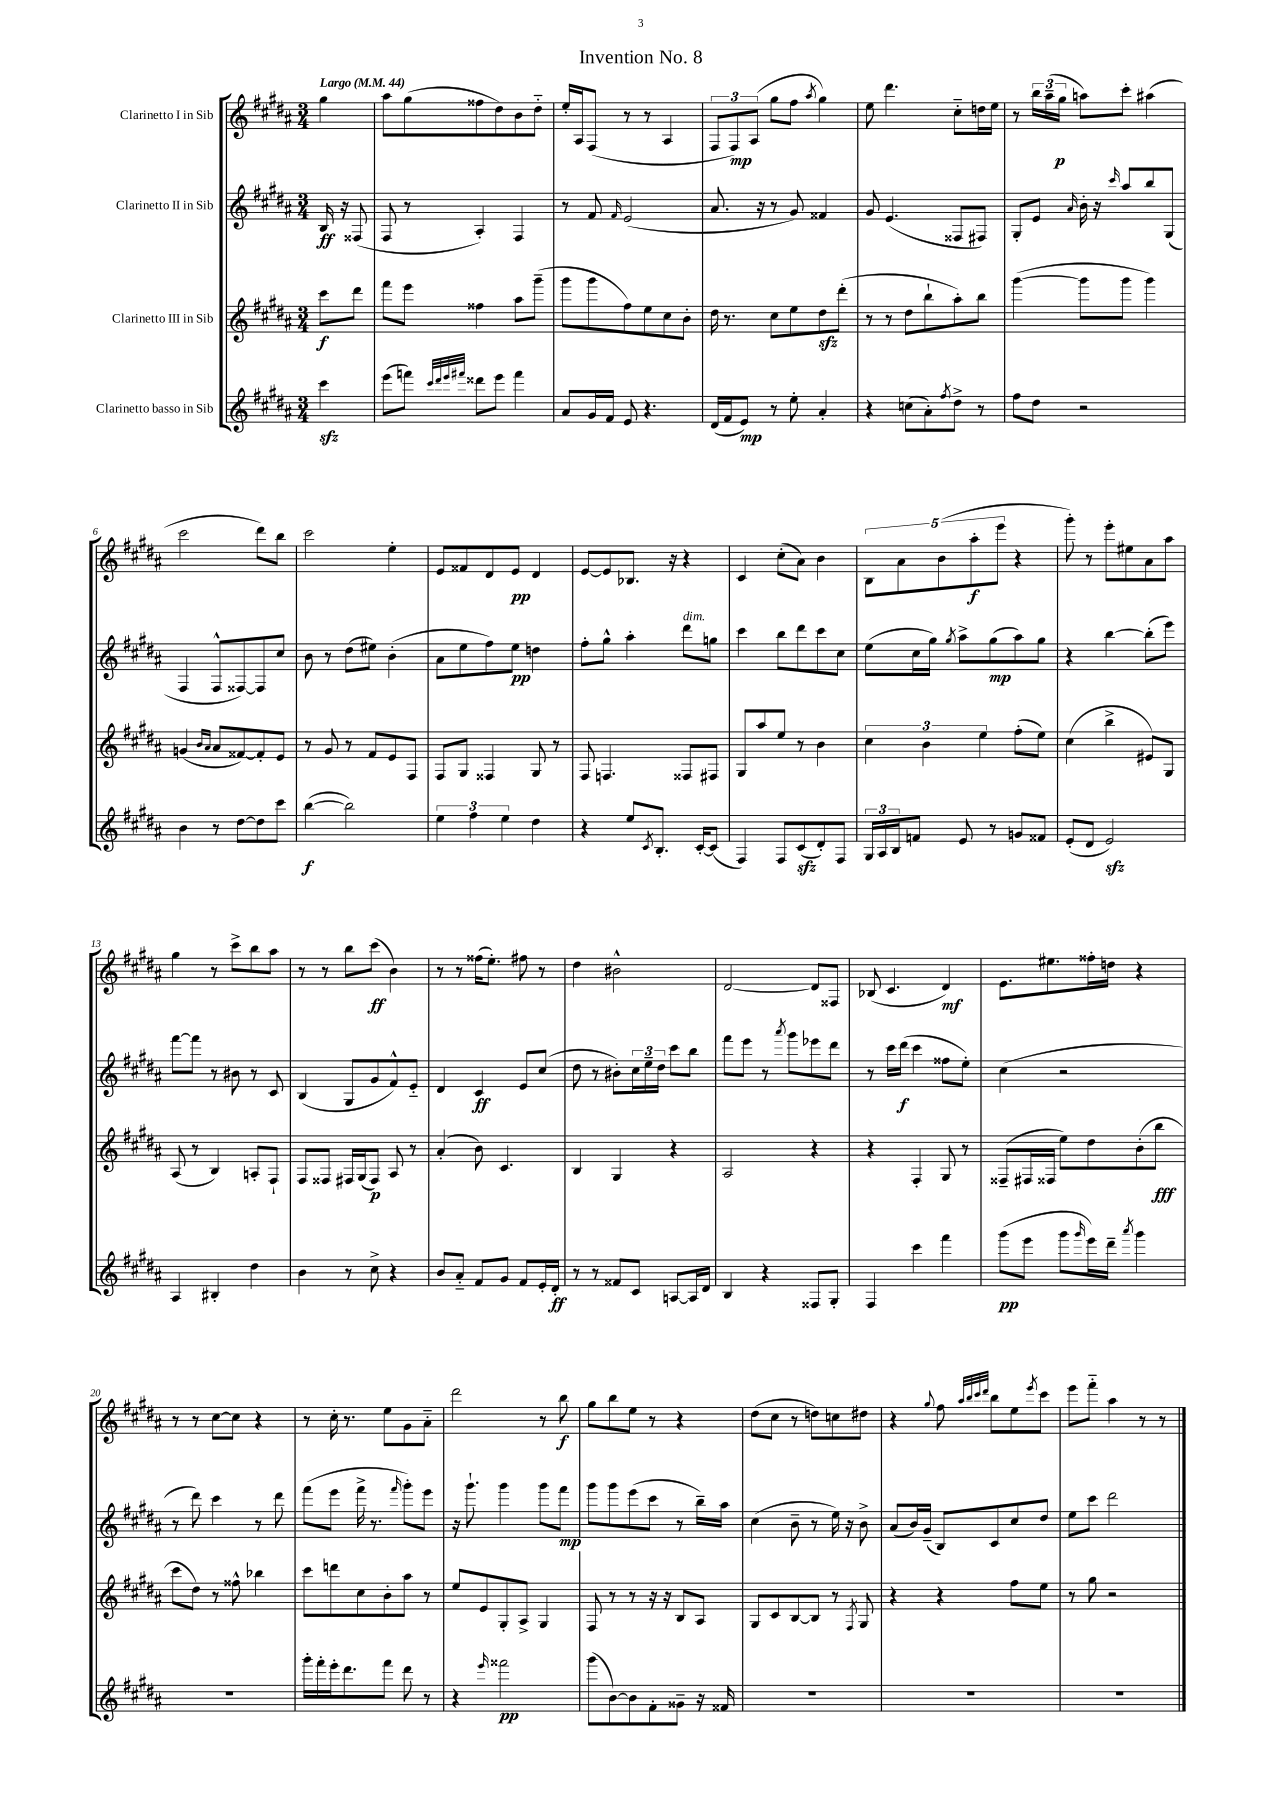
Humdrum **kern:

**kern	**kern	**kern	**kern
*staff4	*staff3	*staff2	*staff1
*clefG2	*clefG2	*clefG2	*clefG2
*k[f#c#g#d#a#]	*k[f#c#g#d#a#]	*k[f#c#g#d#a#]	*k[f#c#g#d#a#]
*M3/4	*M3/4	*M3/4	*M3/4
*MM44	*MM44	*MM44	*MM44
4ccc#\	8ccc#\L	16B/	4gg#\
.	.	16r	.
.	8ddd#\J	(8F##/	.
=	=	=	=
(8eee\L	8fff#\L	8F#/	8aa#\L
8fff\J)	8eee\J	8r	(8gg#\
32qqccc#/LLL	.	.	.
32qqddd#/	.	.	.
32qqeee/	.	.	.
32qqfff#/JJJ	.	.	.
8ddd##\L	4ff##\	4A#'/)	8ff##\
8eee\J	.	.	8dd#\)
4fff#\	8aa#\L	4F#/	8b\
.	(8ggg#~\J	.	8dd#'~\J
=	=	=	=
8a#/L	8ggg#\L	8r	16ee'/LL
.	.	.	16A#/J
16g#/L	8ggg#\	8f#/	(8F#/J
16f#/JJ	.	.	.
.	.	16qqf#/	.
8e/	8ff#\)	(2e/	8r
4.r	8ee\	.	8r
.	8cc#\	.	4A#/
.	8b'\J	.	.
=	=	=	=
(16d#/LL	16dd#\	8.a#/	12F#/L
16f#/J	8.r	.	.
.	.	.	12F#/)
8e/J)	.	.	.
.	.	.	(12A#/J
.	.	16r	.
8r	8cc#\L	8r	8gg#\L
8ee'\	8ee\	8g#/)	8ff#\J
.	.	.	8qaa#/
4a#'/	8dd#\	4f##/	4gg#\)
.	(8ddd#'\J	.	.
=	=	=	=
4r	8r	8g#/	8ee\
.	8r	(4.e/	4.ddd#\
(8cc\L	8dd#\L	.	.
8a#'\)	8bb`\	.	.
8qff#/	.	.	.
8dd#^\J	8aa#'\)	8F##/L	8cc#'~\L
8r	8bb\J	8F#/J)	16dd\L
.	.	.	16ee\JJ
=	=	=	=
8ff#\L	([4ggg#\	8G#'/L	8r
8dd#\J	.	8e/J	24bb\LL
.	.	.	(24aa#~\
.	.	.	24gg#\JJ
.	.	16qqa#/	.
2r	8ggg#\]L	16b'\	8aa\L)
.	.	16r	.
.	.	16qqccc#/	.
.	8ggg#\J	8aa#/L	8ccc#'\J
.	4ggg#\)	8bb/	(4aa#\
.	.	(8G#/J	.
=	=	=	=
4b\	(4g/	4F#/	2ccc#\
.	16qqb/LL	.	.
.	16qqa#/JJ	.	.
8r	8a#/L	8F#^^/L	.
[8dd#\L	[8f##/)	[8F##/)	.
8dd#\]	8f##'/]	8F##/]	8ddd#\L)
8ccc#\J	8e/J	8cc#/J	8bb\J
=	=	=	=
([4bb\	8r	8b\	2ccc#\
.	8g#/	8r	.
2bb\])	8r	(8dd#\L	.
.	8f#/L	8ee#\J)	.
.	8e/	(4b'\	4ee'\
.	8F#/J	.	.
=	=	=	=
6ee\	8F#/L	8a#\L	8e/L
.	8G#/J	8ee\	8f##/
6ff#\	.	.	.
.	4F##/	8ff#\)	8d#/
6ee\	.	.	.
.	.	8ee\J	8e/J
4dd#\	8G#/	4dd\	4d#/
.	8r	.	.
=	=	=	=
4r	8F#/	8ff#'\L	[8e/L
.	4.F/	8gg#^^\J	8e/]
8ee/L	.	4aa#'\	8.B-/J
8qc#/	.	.	.
8.B'/J	.	.	.
.	.	.	16r
.	8F##/L	8ddd#\L	4r
[16c#'/LK	.	.	.
(8c#/]J	8F#/J	8gg\J	.
=	=	=	=
4F#/)	8G#/L	4ccc#\	4c#/
.	8aa#/	.	.
8F#/L	8ee/J	8bb\L	(8cc#'\L
(8c#/	8r	8ddd#\	8a#\J)
8d#'/)	4b\	8ccc#\	4b\
8F#/J	.	8cc#\J	.
=	=	=	=
24G#/LL	6cc#\	(8ee\L	10B\L
24A#/	.	.	.
24B/J	.	.	.
.	.	.	10a#\
8f/J	.	16cc#\L	.
.	6b\	.	.
.	.	16gg#\JJ)	.
.	.	.	(10b\
.	.	8qgg#/	.
8e/	.	8aa#^\L	.
.	.	.	10aa#'\
.	6ee\	.	.
8r	.	(8gg#\	.
.	.	.	10eee\J
8g/L	(8ff#'\L	8aa#\)	4r
8f##/J	8ee\J)	8gg#\J	.
=	=	=	=
(8e'/L	(4cc#\	4r	8ggg#'\)
8d#/J	.	.	8r
2e/)	4bb^\	[4bb\	8eee'\L
.	.	.	8ee#\
.	8e#/L)	(8bb'\]L	8a#\
.	8G#/J	8eee\J)	8aa#\J
=	=	=	=
4A#/	(8A#/	[8fff#\L	4gg#\
.	8r	8fff#\]J	.
4B#'/	4B/)	8r	8r
.	.	8b#\	8ccc#^\L
4dd#\	8A'/L	8r	8bb\
.	8F#`/J	8c#/	8aa#\J
=	=	=	=
4b\	8F#/L	(4B/	8r
.	8F##/J	.	8r
8r	16F#/LL	8G#/L	8bb\L
.	(16G#/J	.	.
8cc#^\	8F#/J)	8g#/	(8ccc#\J
4r	8A#/	8f#^^/)	4b\)
.	8r	8e'~/J	.
=	=	=	=
8b/L	(4a#'/	4d#/	8r
8a#'~/J	.	.	8r
8f#/L	8b\)	4c#/	(16ff##\LK
.	.	.	8.ee'\J)
8g#/J	4.c#/	.	.
8f#/L	.	8e/L	8ff#\
16e'/L	.	(8cc#/J	8r
16d#'/JJ	.	.	.
=	=	=	=
8r	4B/	8dd#\	4dd#\
8r	.	8r	.
8f##/L	4G#/	8b#'\L)	2b#^^\
8c#/J	.	24cc#\L	.
.	.	24ee~\	.
.	.	24dd#\JJ	.
[8A/L	4r	8ccc#\L	.
16A/]L	.	8bb\J	.
16d#/JJ	.	.	.
=	=	=	=
4B/	2A#/	8fff#\L	[2d#/
.	.	8eee\J	.
4r	.	8r	.
.	.	8qaaa#/	.
.	.	8ggg#\L	.
8F##/L	4r	8eee-\	8d#/]L
8G#'/J	.	8ddd#\J	8F##/J
=	=	=	=
4F#/	4r	8r	(8B-/
.	.	16ccc#\LL	4.c#/
.	.	(16ddd#\JJ	.
4ccc#\	4F#'/	4ccc#\	.
4fff#\	8G#/	8ff##\L	4d#/)
.	8r	8ee'\J)	.
=	=	=	=
(8ggg#\L	(8F##~/L	(4cc#\	8.e\L
8eee\J	16F#/L	.	.
.	16F##/JJ	.	8.ee#\
8ggg#\L	8ee\L)	2r	.
16qqggg#/	.	.	.
16eee\L)	8dd#\	.	16ff##'\L
16ddd#~\JJ	.	.	16dd\JJ
8qaaa#/	.	.	.
4ggg#\	(8b'\	.	4r
.	8bb\J	.	.
=	=	=	=
2.r	8ccc#\L	8r	8r
.	8dd#\J)	8ddd#\)	8r
.	8r	4ccc#\	[8cc#\L
.	8ff##^^\	.	8cc#\]J
.	4bb-\	8r	4r
.	.	8ddd#\	.
=	=	=	=
16ggg#'\LL	8ccc#\L	(8fff#\L	8r
16fff#'\	.	.	.
16eee'\J	8ddd\	8eee\J	16cc#'\
8.ddd#\	.	.	8.r
.	8cc#\	16fff#^\	.
.	.	8.r	.
8fff#\J	8b'\	.	8ee\L
.	.	16qqfff#/	.
8ddd#\	8aa#\J	8ggg#'\L)	8g#\
8r	8r	8eee\J	8a#'~\J
=	=	=	=
4r	8ee/L	16r	2ddd#\
.	.	8.ggg#`\	.
.	8e/	.	.
16qqeee/	.	.	.
2fff##\	8G#'/	4ggg#\	.
.	8A#^/J	.	.
.	4G#/	8ggg#\L	8r
.	.	8fff#\J	8bb\
=	=	=	=
(8ggg#\L	8F#/	8ggg#\L	8gg#\L
[8b\)	8r	8ggg#\	8bb\
8b\]	8r	(8eee\	8ee\J
8f#'\	16r	8ccc#\J	8r
.	16r	.	.
8g##~\J	8B/L	8r	4r
16r	8A#/J	16bb~\LL)	.
16f##/	.	16aa#\JJ	.
=	=	=	=
2.r	8G#/L	(4cc#\	(8dd#\L
.	8c#/	.	8cc#\J
.	[8B/	8b~\	8r
.	8B/]J	8r	8dd\L)
.	8r	16ee\)	8cc\
.	.	16r	.
.	8qF#/	.	.
.	8G#/	8b^\	8dd#\J
=	=	=	=
2.r	4r	(8a#/L	4r
.	.	16b/L)	.
.	.	(16g#~/JJ	.
.	.	.	8qqgg#/
.	4r	8B/L)	8ff#\
.	.	.	32qqaa#/LLL
.	.	.	32qqbb/
.	.	.	32qqccc#/
.	.	.	32qqddd#/JJJ
.	.	8c#/	8bb\L
.	8ff#\L	8cc#/	8ee\
.	.	.	8qeee/
.	8ee\J	8dd#/J	8ccc#\J
=	=	=	=
2.r	8r	8ee\L	8eee\L
.	8gg#\	8ccc#\J	8fff#'~\J
.	2r	2ddd#\	4aa#\
.	.	.	8r
.	.	.	8r
==	==	==	==
*-	*-	*-	*-
